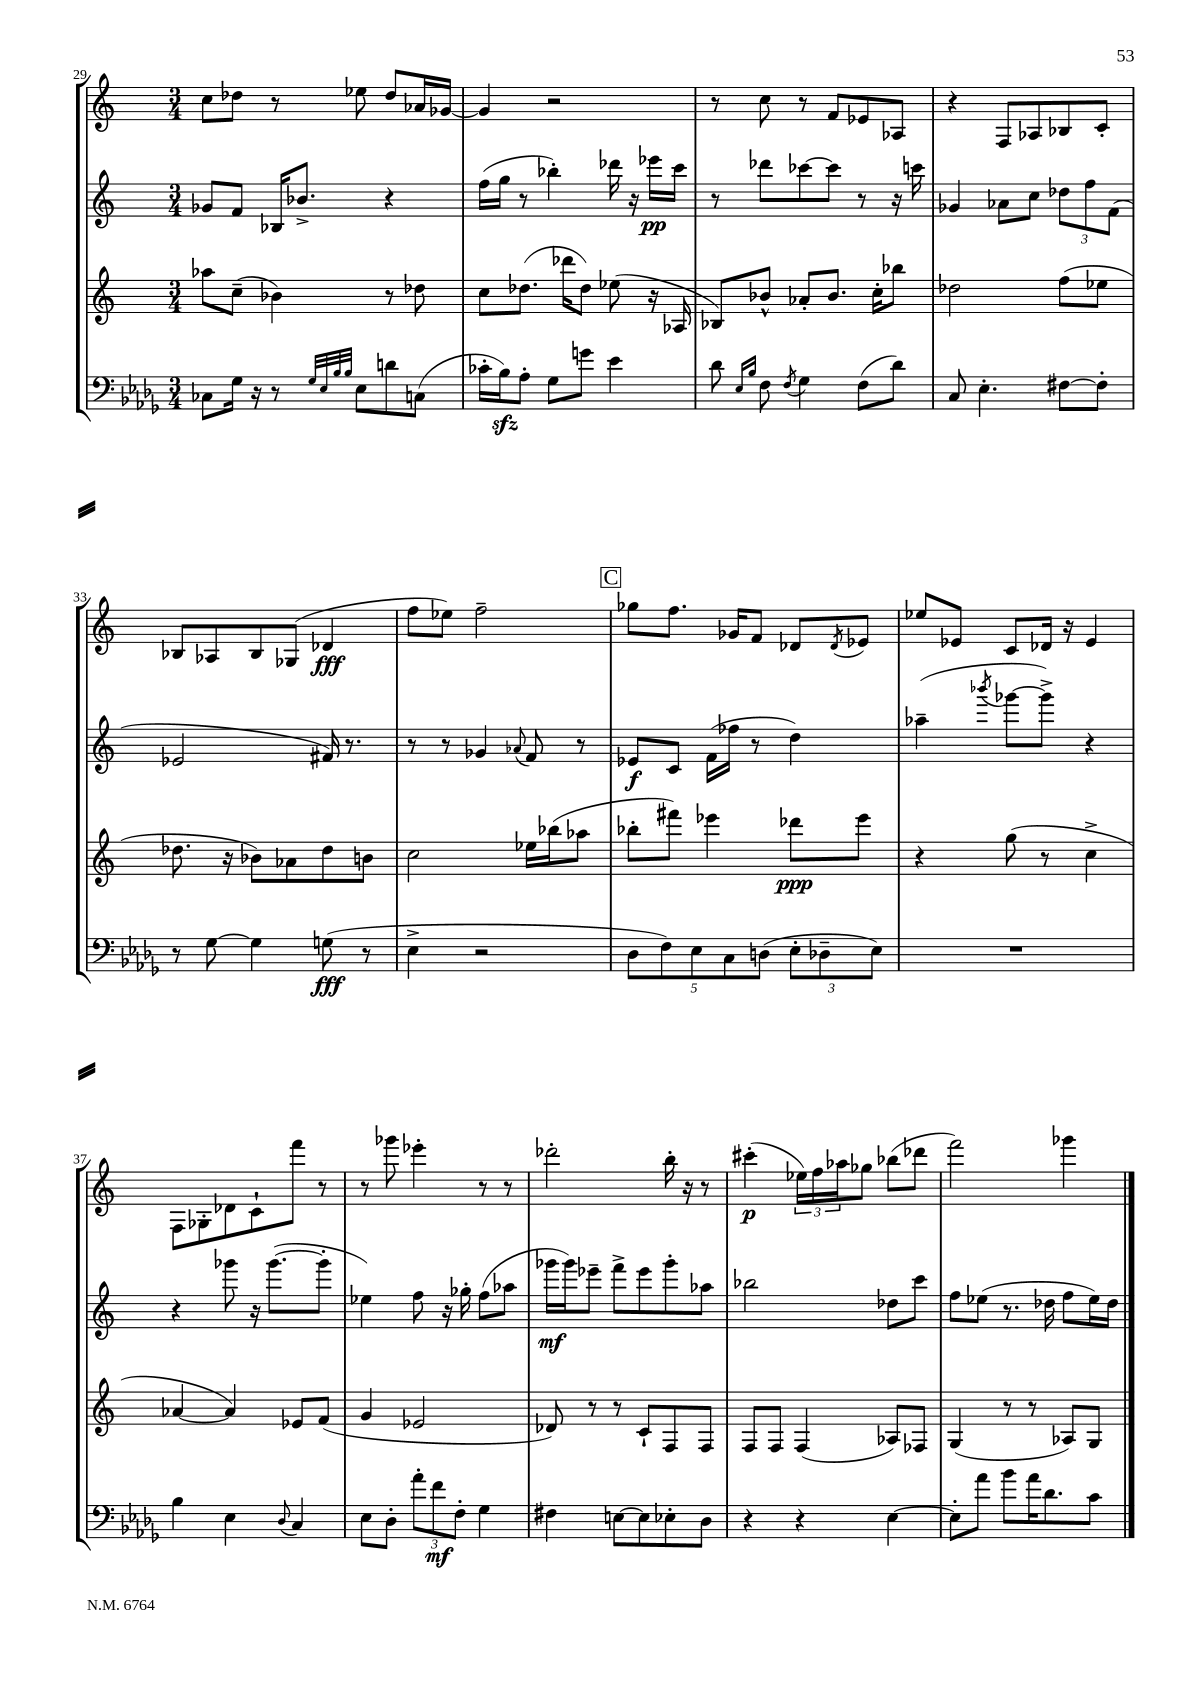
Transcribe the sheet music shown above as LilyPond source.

<<
\new StaffGroup <<
\new Staff = "s0" {
    \clef treble \key c \major \numericTimeSignature \time 3/4
    c''8 des''8 r8 ees''8 des''8 aes'16 ges'16~ |
    ges'4 r2 |
    r8 c''8 r8 f'8 ees'8 aes8 |
    r4 f8 aes8 bes8 c'8-. |
    bes8 aes8 bes8 ges8( des'4\fff |
    f''8 ees''8) f''2-- |
    \mark \markup { \box "C" } ges''8 f''8. ges'16 f'8 des'8 \acciaccatura { des'8 } ees'8 |
    ees''8 ees'8 c'8 des'16 r16 ees'4 |
    f8 ges8-. des'8 c'8-! f'''8 r8 |
    r8 ges'''8 ees'''4-. r8 r8 |
    des'''2-. b''16-. r16 r8 |
    cis'''4-.\p( \tuplet 3/2 { ees''16) f''16 aes''16 } ges''8 bes''8( des'''8 |
    f'''2) ges'''4 \bar "|." |
}
\new Staff = "s1" {
    \clef treble \key c \major \numericTimeSignature \time 3/4
    ges'8 f'8 bes16 bes'8.-> r4 |
    f''16( g''16 r8 bes''4-.) des'''16 r16 ees'''16\pp c'''16 |
    r8 des'''8 ces'''8~ ces'''8 r8 r16 c'''16 |
    ges'4 aes'8 c''8 \tuplet 3/2 { des''8 f''8 f'8( } |
    ees'2 fis'16) r8. |
    r8 r8 ges'4 \appoggiatura { aes'8 } f'8 r8 |
    \mark \markup { \box "C" } ees'8\f c'8 f'16( fes''16 r8 d''4) |
    aes''4--( \acciaccatura { bes'''8 } ges'''8~ ges'''8->) r4 |
    r4 ges'''8 r16 ges'''8.~( ges'''8-. |
    ees''4) f''8 r16 ges''16-. f''8( aes''8 |
    ges'''16\mf ges'''16) ees'''8-- f'''8-> ees'''8 ges'''8-. aes''8 |
    bes''2 des''8 c'''8 |
    f''8 ees''8( r8. des''16 f''8 ees''16) des''16 \bar "|." |
}
\new Staff = "s2" {
    \clef treble \key c \major \numericTimeSignature \time 3/4
    aes''8 c''8--( bes'4) r8 des''8 |
    c''8 des''8.( des'''16 des''8) ees''8( r16 aes16 |
    bes8) bes'8-^ aes'8-. bes'8. c''16-. bes''8 |
    des''2 f''8( ees''8 |
    des''8. r16 bes'8) aes'8 des''8 b'8 |
    c''2 ees''16 bes''16( aes''8 |
    \mark \markup { \box "C" } bes''8-. fis'''8) ees'''4 des'''8\ppp ees'''8 |
    r4 g''8( r8 c''4-> |
    aes'4~ aes'4) ees'8 f'8( |
    g'4 ees'2 |
    des'8) r8 r8 c'8-! f8 f8 |
    f8 f8 f4( aes8) fes8 |
    g4( r8 r8 aes8) g8 \bar "|." |
}
\new Staff = "s3" {
    \clef bass \key des \major \numericTimeSignature \time 3/4
    ces8 ges16 r16 r8 \grace { ges32 ees32 bes32 bes32 } ees8 d'8 c8( |
    ces'16-. bes16\sfz) aes8-. ges8 g'8 ees'4 |
    des'8 \grace { ees16 bes16 } f8 \acciaccatura { f8 } ges4 f8( des'8) |
    c8 ees4.-. fis8~ fis8-. |
    r8 ges8~ ges4 g8\fff( r8 |
    ees4-> r2 |
    \mark \markup { \box "C" } \tuplet 5/4 { des8 f8) ees8 c8 d8( } \tuplet 3/2 { ees8-. des8-- ees8) } |
    R2. |
    bes4 ees4 \appoggiatura { des8 } c4 |
    ees8 des8-. \tuplet 3/2 { aes'8-. f'8\mf f8-. } ges4 |
    fis4 e8~ e8 ees8-. des8 |
    r4 r4 ees4~ |
    ees8-. aes'8 bes'8 aes'16 des'8. c'8 \bar "|." |
}
>>
>>
\layout { \context { \Score currentBarNumber = #29 } }
